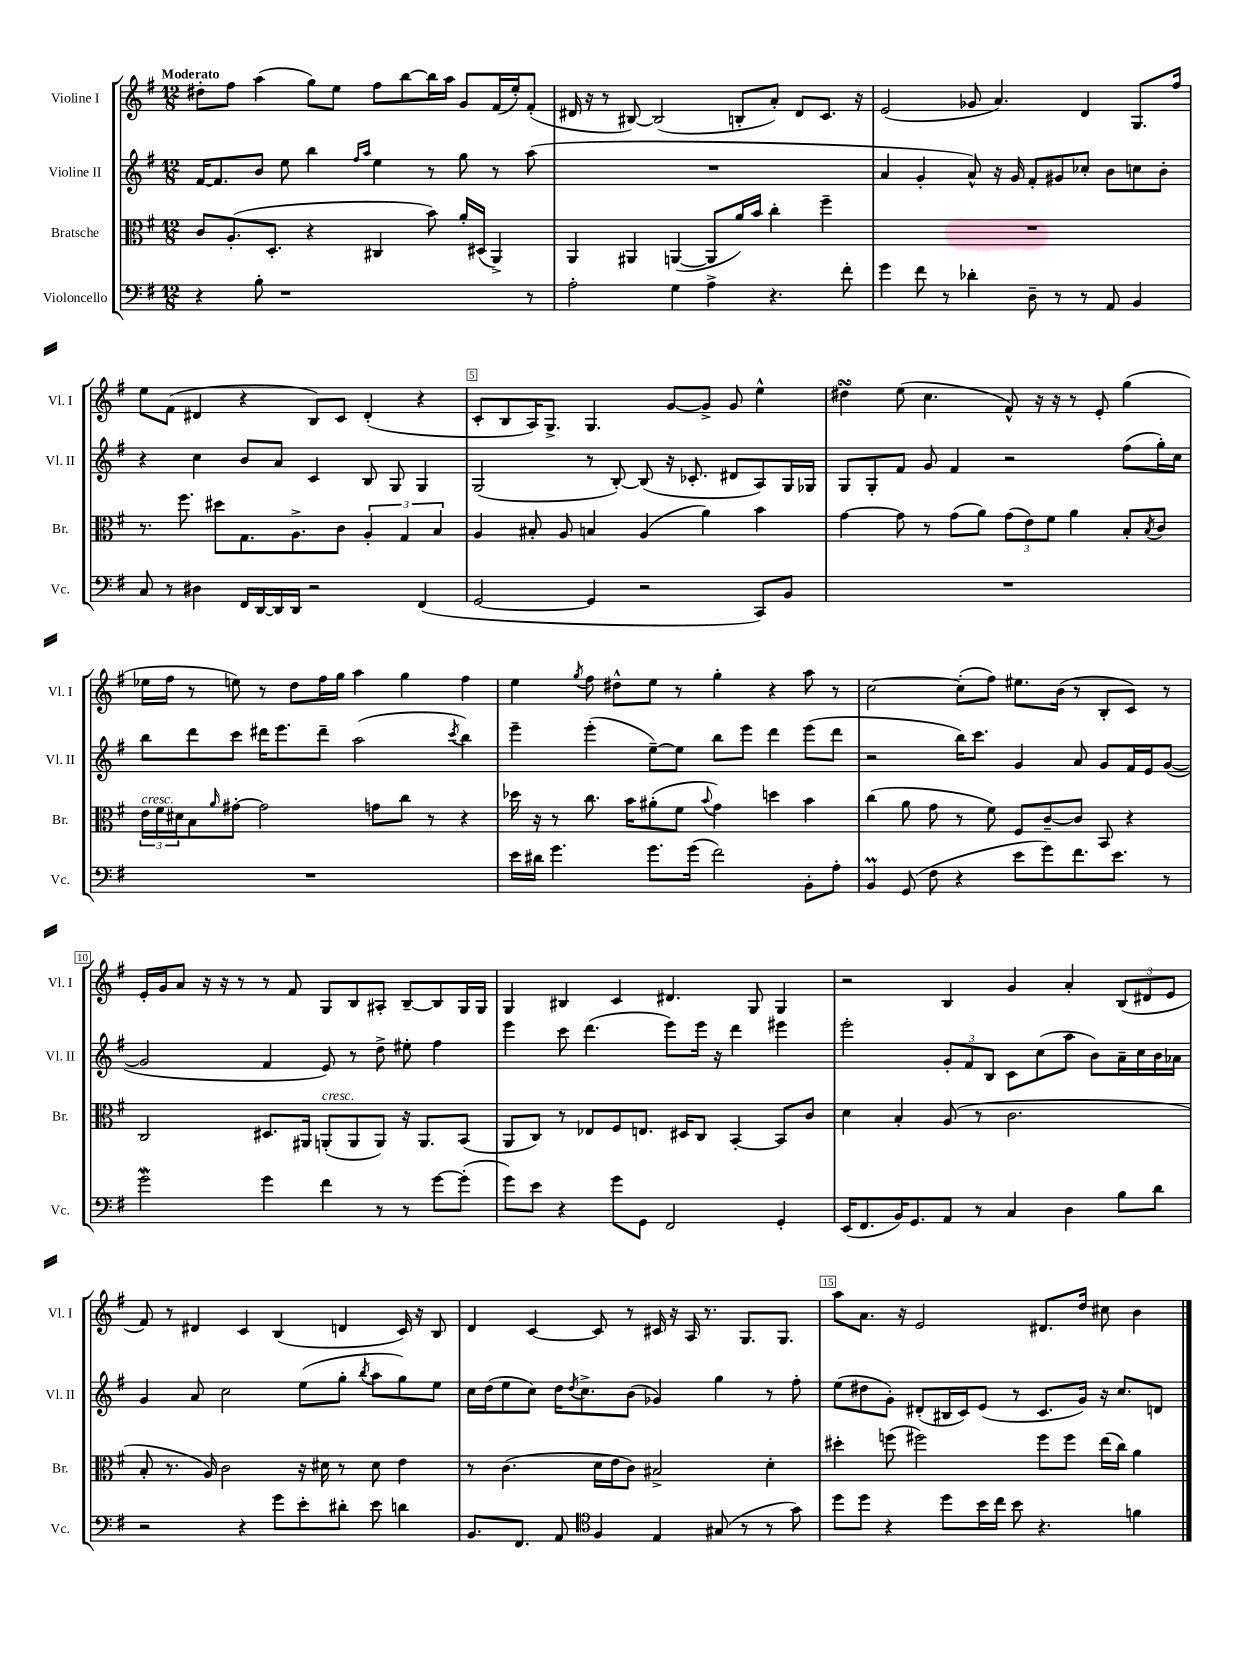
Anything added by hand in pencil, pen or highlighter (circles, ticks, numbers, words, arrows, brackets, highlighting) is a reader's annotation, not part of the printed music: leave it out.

**kern	**kern	**kern	**kern
*staff4	*staff3	*staff2	*staff1
*clefF4	*clefC3	*clefG2	*clefG2
*k[f#]	*k[f#]	*k[f#]	*k[f#]
*M12/8	*M12/8	*M12/8	*M12/8
4r	8c	[16f#	8dd#'
.	.	8.f#]	.
.	(8.A'	.	8ff#
8B'	.	8b	(4aa
.	8.D'	.	.
1r	.	8ee	.
.	4r	4bb	8gg)
.	.	.	8ee
.	.	16qqff#	.
.	.	16qqaa	.
.	4C#	4ee	8ff#
.	.	.	[8bb
.	8b)	8r	16bb]
.	.	.	16aa
.	16a'	8gg	8g
.	(16D#	.	.
.	4AA^)	8r	(16f#
.	.	.	16ee')
8r	.	(8aa	(8f#'
=	=	=	=
2A'	4AA	1.r	16d#
.	.	.	16r
.	.	.	8r
.	4AA#	.	[8B#)
.	.	.	(2B#]
4G	([4AA	.	.
4A^	8AA]	.	.
.	16a)	.	8B'
.	16b	.	.
4.r	4cc'	.	8a')
.	.	.	8d#
.	4ff#~	.	8.c
8f#'	.	.	.
.	.	.	16r
=	=	=	=
4g	1.r	4a	(2e
8f#	.	4g'	.
8r	.	.	.
4d-'	.	8a^^)	8g-
.	.	16r	4.a)
.	.	16g	.
8D~	.	8f#'	.
8r	.	8g#	.
8r	.	8cc-'	4d
8AA	.	8b	.
4BB	.	8cc	8.G
.	.	8b'	.
.	.	.	16ff#
=	=	=	=
8C	8.r	4r	8ee
8r	.	.	(8f#
.	8.ff#	.	.
4D#	.	4cc	4d#
.	8dd#	.	.
16FF#	8.G	8b	4r
[16DD	.	.	.
16DD]	.	8a	.
16DD	8.A^	.	.
2r	.	4c	8B)
.	8c	.	8c
.	6A'	8B	(4d#'
.	.	8G	.
.	6G	.	.
(4FF#	.	4G	4r
.	6B	.	.
=	=	=	=
[2GG	4A	(2G	8c'
.	.	.	8B
.	8B#'	.	16A)
.	.	.	8.G^
.	8A	.	.
4GG]	4B	8r	4.G
.	.	[8B')	.
2r	(4A	(8B]	.
.	.	16r	[8g
.	.	8.c-'	.
.	4a)	.	8g^]
.	.	8d#	8g
8CC)	4b	8A)	4ee^^
8BB	.	16G	.
.	.	16G-	.
=	=	=	=
1.r	[4g	8G	4dd#
.	.	8G'	.
.	8g]	8f#	(8ee
.	8r	8g	4.cc
.	(8g	4f#	.
.	8a)	.	.
.	(12g	2r	8f#^^)
.	12e)	.	.
.	.	.	16r
.	12f#	.	.
.	.	.	16r
.	4a	.	8r
.	.	.	8e'
.	8B'	(8ff#	(4gg
.	8qB	.	.
.	8c	16gg')	.
.	.	16cc	.
=	=	=	=
1.r	24e	8bb	16ee-
.	24f#	.	.
.	.	.	16ff#
.	24d#	.	.
.	8B	8ddd	8r
.	16qqa	.	.
.	[8g#'	8ccc	8ee)
.	2g#]	16ddd#	8r
.	.	8.eee	.
.	.	.	8dd
.	.	8ddd#~	16ff#
.	.	.	16gg
.	.	(2aa	4aa
.	8g	.	.
.	8cc	.	4gg
.	8r	.	.
.	.	8qccc	.
.	4r	4bb)	4ff#
=	=	=	=
16e	16dd-	4eee~	4ee
16d#	16r	.	.
4.g	8r	.	.
.	.	.	8qgg
.	8.cc	(4eee'	8ff#
.	.	.	8dd#^^
.	16b	.	.
8.g	(8a#'	[8ee~)	8ee
.	8f#	8ee]	8r
(16g	.	.	.
.	8qqb	.	.
2f#)	4g)	8bb	4gg'
.	.	8eee	.
.	4dd	4ddd	4r
8BB'	4b	(8eee	8aa
8A'	.	8ddd	8r
=	=	=	=
4BB	(4cc	2r	[2cc
(8GG	8a	.	.
8F#	8g	.	.
4r	8r	16bb)	(8cc']
.	.	8.ccc	.
.	8f#)	.	8ff#)
8e	8F#	4g	8.ee#
8g)	[8c~	.	.
.	.	.	(16b
8.f#	8c]	8a	8r
.	8BB	8g	8B'
8.e	.	.	.
.	4r	16f#	8c)
.	.	16e	.
8r	.	([8g	8r
=	=	=	=
2g	2C	2g]	16e'
.	.	.	16g
.	.	.	8a
.	.	.	16r
.	.	.	16r
.	.	.	8r
4g	8.D#	4f#	8r
.	.	.	8f#
.	16AA#	.	.
4f#	(8AA'	8e)	8G
.	8AA	8r	8B
8r	8AA)	8dd^	8A#'
8r	16r	8ee#'	[8B~
.	8.AA	.	.
[8g	.	4ff#	8B]
(8g']	(8BB	.	16G
.	.	.	16G
=	=	=	=
8g)	8AA	4eee	4G
8e	8C)	.	.
4r	8r	8ccc	4B#
.	8E-	(4.ddd	.
8g	8F#	.	4c
8GG	8.E	.	.
2FF#	.	8eee)	4.d#
.	16D#	.	.
.	8C	16eee	.
.	.	16r	.
.	[4BB'	4ddd	.
.	.	.	8G
4GG'	8BB]	4eee#	4G
.	8c	.	.
=	=	=	=
(16EE	4d	2eee'	2r
8.FF#	.	.	.
16BB)	4B'	.	.
8.GG	.	.	.
8AA	(8A	12g'	4B
.	.	12f#	.
8r	8r	.	.
.	.	12B	.
4C	2.c	8c	4g
.	.	(8cc	.
4D	.	8aa	4a'
.	.	8b)	.
8B	.	16a~	(12B
.	.	16cc	.
.	.	.	12d#
8d	.	16b	.
.	.	.	12e
.	.	16a-	.
=	=	=	=
2r	8B'	4g	8f#)
.	8.r	.	8r
.	.	8a	4d#
.	16A)	.	.
.	2c	2cc	.
4r	.	.	4c
8g	.	.	(4B
8e'	16r	(8ee	.
.	16d#	.	.
8d#'	8r	8gg'	4d
.	.	8qbb	.
8e	8d#	8aa	.
4d	4e	8gg)	16c)
.	.	.	16r
.	.	8ee	8B
=	=	=	=
8.BB	8r	16cc	4d
.	.	(16dd	.
.	(4.c	8ee	.
8.FF#	.	.	.
.	.	8cc)	[4c
8AA	.	16dd	.
.	.	8qdd	.
.	.	8.cc^	.
*clefC4	*	*	*
4F#	16d	.	8c]
.	16e	.	.
.	8c)	(8b	8r
4E	2B#^	4g-)	16c#
.	.	.	16r
.	.	.	16A
.	.	.	8.r
(8G#	.	4gg	.
8r	.	.	8.G
8r	4d'	8r	.
.	.	.	8.G
8g)	.	8ff#'	.
=	=	=	=
8dd	4dd#'	(8ee	8aa
8dd	.	8dd#	8.a
4r	(8ff	8g')	.
.	.	.	16r
.	2ff#)	(8d#'	2e
8dd	.	16B#	.
.	.	16c)	.
16b	.	(8e	.
16cc	.	.	.
8b	.	8r	.
4.r	8ff#	8.c	8.d#
.	8ff#	.	.
.	.	16g)	16dd
.	(16ee	16r	8cc#
.	16cc)	8.cc	.
4f	4a	.	4b
.	.	8d	.
==	==	==	==
*-	*-	*-	*-
